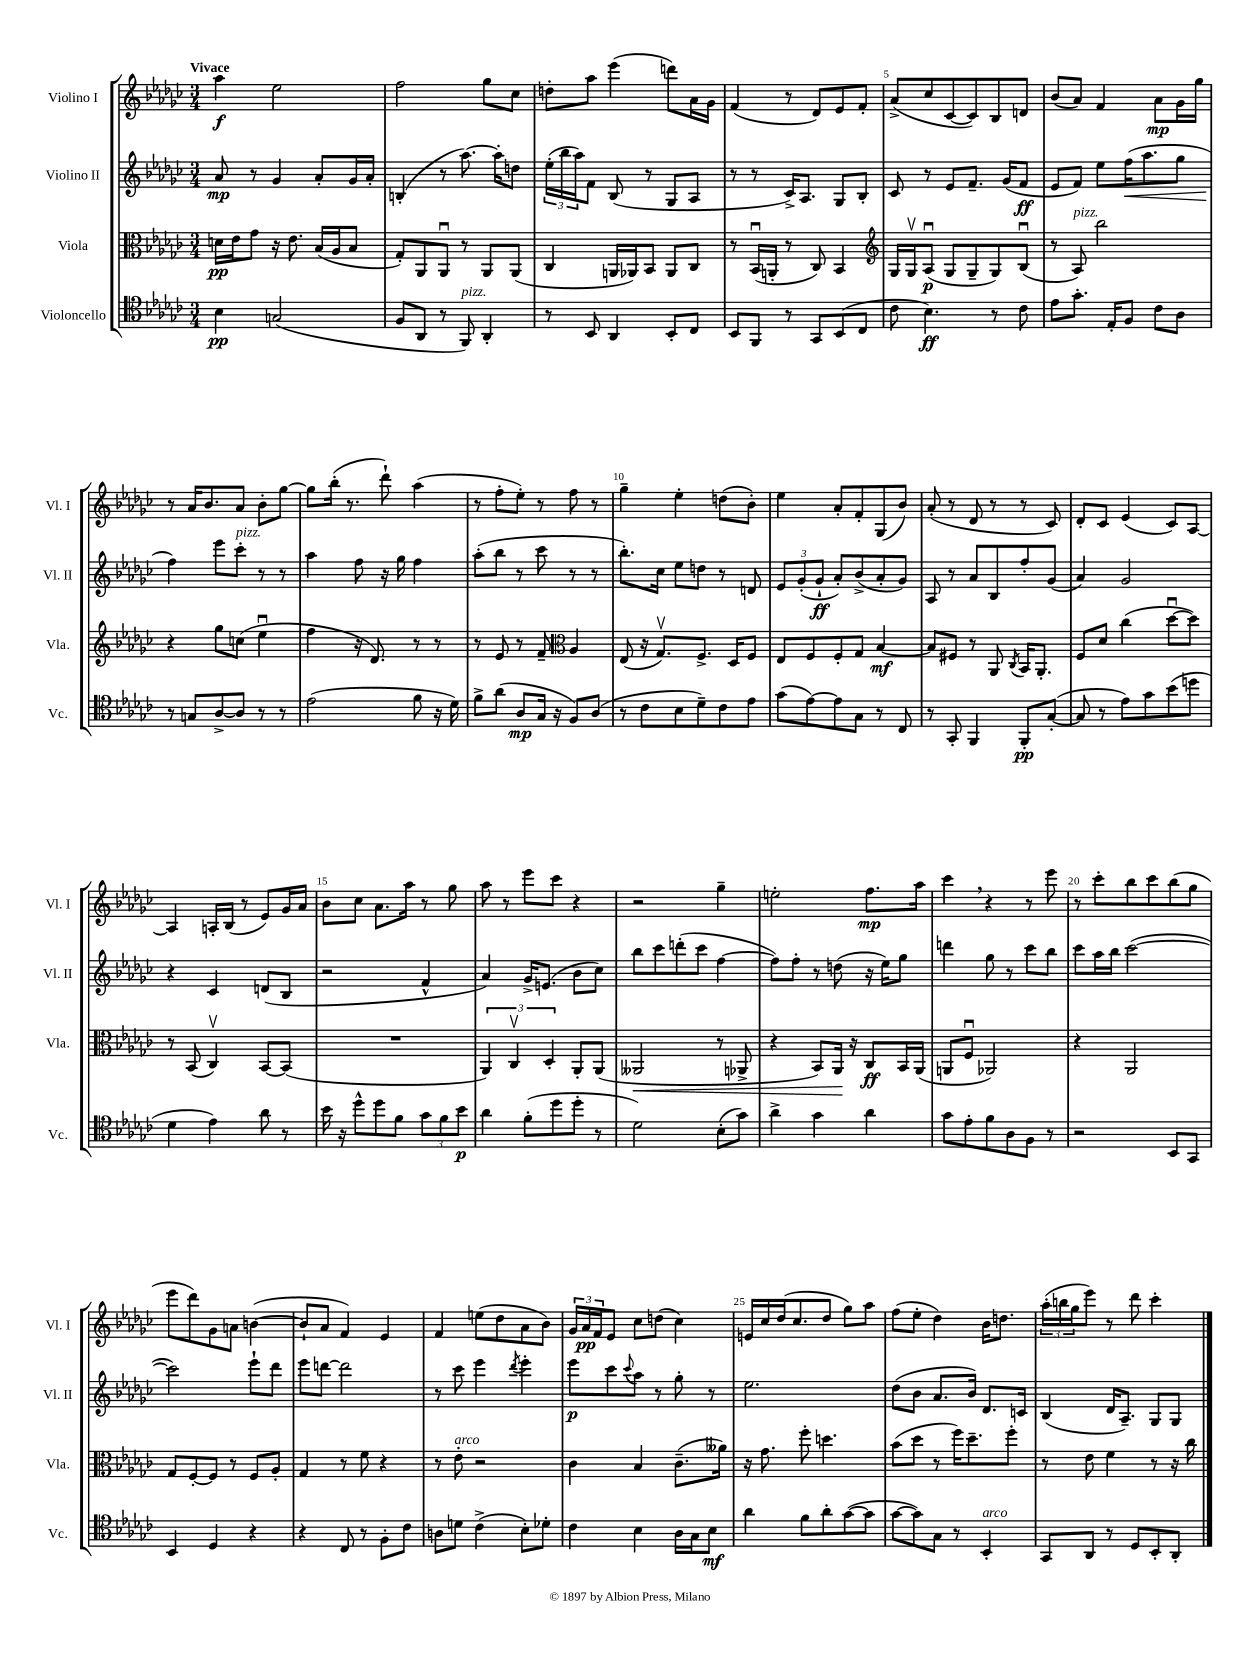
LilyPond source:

<<
\new StaffGroup <<
\new Staff = "s0" \with { instrumentName = "Violino I" shortInstrumentName = "Vl. I" } {
    \clef treble \key ges \major \numericTimeSignature \time 3/4 \tempo "Vivace"
    aes''4\f ees''2 |
    f''2 ges''8 ces''8 |
    d''8-. aes''8 ees'''4( d'''8) aes'16 ges'16 |
    f'4( r8 des'8) ees'8 f'8-. |
    aes'8->( ces''8 ces'8~ ces'8) bes8 d'8 |
    bes'8( aes'8) f'4 aes'8\mp ges'16 ges''16 |
    r8 aes'16 bes'8. aes'8 bes'8-. ges''8~ |
    ges''8 bes''16-.( r8. des'''8-!) aes''4( |
    r8 f''8-. ees''8-.) r8 f''8 r8 |
    ges''4-- ees''4-. d''8( bes'8-.) |
    ees''4 aes'8-. f'8-. ges8( bes'8) |
    aes'8-.( r8 des'8 r8 r8 ces'8) |
    des'8-. ces'8 ees'4( ces'8) aes8~ |
    aes4 a16-. bes16( r8 ees'8) ges'16 aes'16 |
    bes'8 ces''8 aes'8. aes''16 r8 ges''8 |
    aes''8 r8 ees'''8 ces'''8 r4 |
    r2 ges''4-- |
    e''2-. f''8.\mp aes''16 |
    ces'''4 \breathe r4 r8 ees'''8 |
    r8 ces'''8-. bes''8 ces'''8 bes''8( ges''8 |
    ees'''8 des'''8) ges'8 a'8 b'4~( |
    b'8-! aes'8 f'4) ees'4 |
    f'4 e''8( des''8 aes'8 bes'8) |
    \tuplet 3/2 { ges'16 aes'16\pp f'16 } ees'8 ces''8 d''8( ces''4) |
    e'16 ces''16 des''16( ces''8. des''8 ges''8) aes''8 |
    f''8( ees''8-. des''4) bes'16 d''8. |
    \tuplet 3/2 { aes''16-.( b''16 ges''16 } ees'''8) r8 des'''8 ces'''4-. \bar "|." |
}
\new Staff = "s1" \with { instrumentName = "Violino II" shortInstrumentName = "Vl. II" } {
    \clef treble \key ges \major \numericTimeSignature \time 3/4
    aes'8\mp r8 ges'4 aes'8-. ges'16 aes'16-. |
    b4-.( r8 aes''8.~) aes''16-. d''8 |
    \tuplet 3/2 { ees''16-.( bes''16 aes''16) } f'8 bes8( r8 ges8 aes8 |
    r8 r8 ces'16->) aes8. ges8 bes8-. |
    ces'8 r8 ees'8 f'8.-- ges'16( f'8\ff |
    ees'8 f'8) ees''8 f''16\<( aes''8. ges''8 |
    f''4\!) ees'''8 ces'''8-.^\markup { \italic "pizz." } r8 r8 |
    aes''4 f''8 r16 ges''16 f''4 |
    aes''8-.( bes''8 r8 ces'''8 r8 r8 |
    bes''8.-.) ces''16 ees''8 d''8 r8 d'8 |
    \tuplet 3/2 { ees'8 ges'8-.( ges'8-!\ff } aes'8-.) bes'8->( aes'8-. ges'8) |
    aes8 r8 aes'8 bes8 f''8-. ges'8( |
    aes'4) ges'2 |
    r4 ces'4 d'8( bes8 |
    r2 f'4-^ |
    aes'4) ges'16-> e'8.( bes'8 ces''8) |
    bes''8 ces'''8 d'''8-.( ces'''8 f''4~ |
    f''8) f''8-. r8 d''8( r16 ees''16) ges''8 |
    d'''4 ges''8 r8 ces'''8 bes''8 |
    ces'''8 aes''16 bes''16 ces'''2~( |
    ces'''2) ees'''8-! des'''8 |
    ees'''8 d'''8~ d'''2 |
    r8 ces'''8 ees'''4 \acciaccatura { des'''8 } ees'''4-. |
    ees'''8\p ces'''8 \appoggiatura { ces'''8 } aes''8 r8 ges''8-. r8 |
    ees''2. |
    des''8( bes'8 aes'8. bes'16) des'8. c'16 |
    bes4( des'16 aes8.--) ges8 ges8 \bar "|." |
}
\new Staff = "s2" \with { instrumentName = "Viola" shortInstrumentName = "Vla." } {
    \clef alto \key ges \major \numericTimeSignature \time 3/4
    d'16\pp ees'16 ges'8 r16 ees'8. bes16( aes16 bes8 |
    ges8-.) aes,8 aes,8\downbow r8 aes,8 aes,8( |
    ces4 a,16 aes,16) bes,8 aes,8 ces8 |
    r8 bes,16\downbow( a,16-. r8 ces8) bes,4 |
    \clef treble ges16 ges16\upbow aes8\downbow\p( ges8 ges8-- ges8) bes8\downbow( |
    r8 aes8^\markup { \italic "pizz." }) bes''2 |
    r4 ges''8 c''8( ees''4\downbow |
    f''4 r16 des'8.) r8 r8 |
    r8 ees'8 r8 f'8-- \clef alto aes4 |
    ees8( r16 ges8.\upbow) f8.-> des16 f8 |
    ees8 f8 f8-. ges8 bes4~\mf |
    bes8 fis8 r8 aes,8 \acciaccatura { ces8 } bes,16 aes,8.-. |
    f8 des'8 ces''4( des''8~\downbow des''8) |
    r8 bes,8( ces4\upbow) bes,8~ bes,8( |
    R2. |
    \tuplet 3/2 { aes,4) ces4\upbow des4-. } aes,8-. aes,8( |
    aeses,2\< r8 aes,8-> |
    r4 bes,8) aes,16\! r16 ces8\ff bes,16 aes,16( |
    a,8 f8\downbow aes,2) |
    r4 aes,2 |
    ges8 f8~-. f8 r8 f8 aes8-. |
    ges4 r8 f'8 r4 |
    r8 ees'8-.^\markup { \italic "arco" } r2 |
    ces'4 bes4 ces'8.--( aeses'16) |
    r16 ges'8. f''8-. d''4. |
    bes'8( des''8 r8 f''16) des''8.-- f''8-. |
    r8 ees'8 f'4 r8 r16 ces''16 \bar "|." |
}
\new Staff = "s3" \with { instrumentName = "Violoncello" shortInstrumentName = "Vc." } {
    \clef tenor \key ges \major \numericTimeSignature \time 3/4
    bes4\pp g2( |
    f8 aes,8 r8 f,8^\markup { \italic "pizz." }) aes,4-. |
    r8 bes,8 aes,4 bes,8-. ces8 |
    bes,8 f,8 r8 ges,8 bes,8( ces8 |
    ces'8 bes4.\ff) r8 ces'8 |
    ees'8 ges'8.-. ees16-. f8 ces'8 aes8 |
    r8 g8 aes8~-> aes8 r8 r8 |
    ees'2( f'8 r16 des'16) |
    f'8-> aes'8( aes8\mp ges16 r16 f8) aes8( |
    r8 ces'8 bes8 des'8--) ces'8 ees'8 |
    ges'8( ees'8~) ees'8 ges8 r8 ces8 |
    r8 ges,8-. f,4 f,8-.\pp ges8~-.( |
    ges8 r8 ees'8) ges'8 bes'8( d''8 |
    des'4 ees'4) aes'8 r8 |
    bes'16 r16 des''8-^ des''8 f'8 \tuplet 3/2 { ges'8 f'8 bes'8\p } |
    aes'4 f'8-.( des''8 des''8-. r8 |
    des'2) bes8-.( ges'8) |
    aes'4-> ges'4 aes'4 |
    ges'8 ees'8-. f'8 aes8 f8 r8 |
    r2 bes,8 ges,8 |
    bes,4 des4 r4 |
    r4 ces8 r8 f8-. ces'8 |
    a8 d'8 ces'4->( bes8-.) des'8-. |
    ces'4 bes4 aes16 ges16 bes8\mf |
    aes'4 f'8 aes'8-. ges'8~( ges'8 |
    ges'8~ ges'8) ges8 r8 bes,4-.^\markup { \italic "arco" } |
    ges,8 aes,8 r8 des8 bes,8-. aes,8-. \bar "|." |
}
>>
>>
\layout { \context { \Score \override BarNumber.break-visibility = ##(#f #t #t) barNumberVisibility = #(every-nth-bar-number-visible 5) } }
